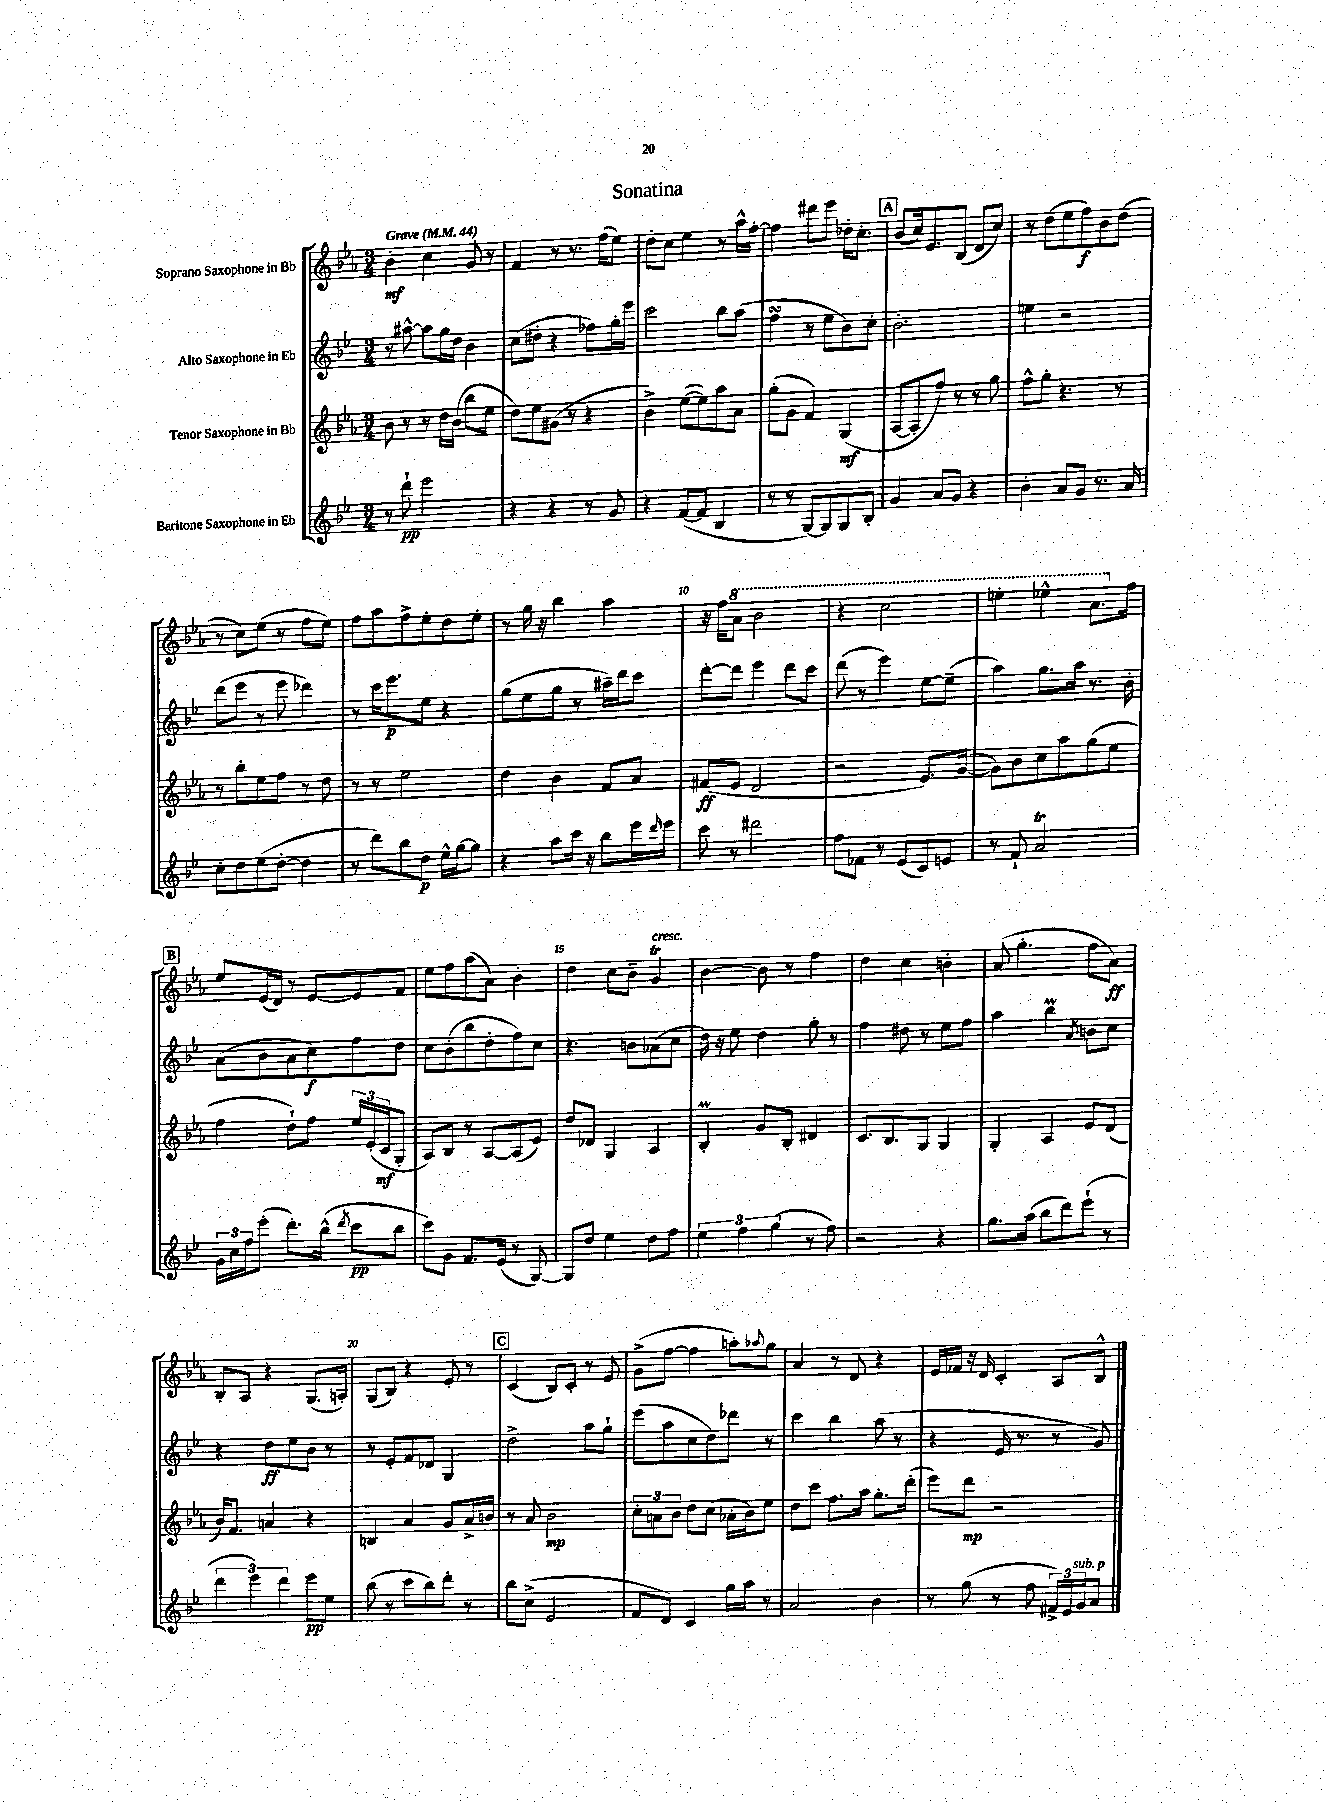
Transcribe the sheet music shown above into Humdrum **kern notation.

**kern	**kern	**kern	**kern
*staff4	*staff3	*staff2	*staff1
*clefG2	*clefG2	*clefG2	*clefG2
*k[b-e-]	*k[b-e-a-]	*k[b-e-]	*k[b-e-a-]
*M3/4	*M3/4	*M3/4	*M3/4
*MM44	*MM44	*MM44	*MM44
8r	8b-\	8r	4b-'\
8ddd`\	8r	[8aa#^^\	.
2eee-\	8r	8aa#\]L	4cc\
.	16dd\LL	16gg\L	.
.	(16b-\JJ	16dd\JJ	.
.	8bb-\L	4b-\	8g/
.	8ee-\J	.	8r
=	=	=	=
4r	8dd\L)	(8cc\L	4f/
.	8ee-\	8dd#'\J	.
4r	(8g#\J	4r	8r
.	8r	.	8.r
8r	4r	8ff-\L)	.
.	.	.	(16ff\LK
8g/	.	16gg'\L	8ee-\J)
.	.	16eee-\JJ	.
=	=	=	=
4r	4b-^\)	2ccc\	8dd'\L
.	.	.	8cc\J
([8f/L	([8ee-\L	.	4ee-\
8f/]J	8ee-\])	.	.
4B-/	8aa-\	8bb-\L	8r
.	8a-\J	(8aa\J	16aa-^^\LL
.	.	.	[16ff'\JJ
=	=	=	=
8r	(8gg'\L	4ff\	4ff\]
8r	8g\J	.	.
[8G/L)	4f/)	8r	8ddd#\L
8G/]	.	8ee-\L	8eee-\J
8G/	(4G/	8b-\)	16dd-'\LK
.	.	.	8.cc'\J
8B-'/J	.	8cc'\J	.
=	=	=	=
4g/	[8A-/L	2.b-'\	(8b-/L
.	8A-'/]	.	16cc/k)
.	.	.	8.e-/
8a/L	8ff/J)	.	.
8g/J	8r	.	(8B-/J
4r	8r	.	8d/L
.	8gg\	.	8cc/J)
=	=	=	=
4b-'\	8ff^^\L	4ee\	8r
.	8gg'\J	.	(8dd\L
8a/L	4.r	2r	8ee-\
8g/J	.	.	8ff\)
8.r	.	.	8b-\
.	8r	.	(8dd\J
16a/	.	.	.
=	=	=	=
8cc'\L	8r	(8ddd\L	8r
8dd\	8bb-'\L	8eee-\J	8cc\L)
(8ee-\	8ee-\	8r	(8ee-\J
[8dd'\J	8ff\J	8eee-\	8r
4dd\]	8r	4ddd-\)	8ff\L
.	8dd\	.	8ee-\J)
=	=	=	=
8r	8r	8r	8ff\L
8ddd\L)	8r	16ccc\LK	8aa-\
.	.	8.eee-\	.
8bb-\	2ee-\	.	8ff^\
8dd\J	.	8ee-\J	8ee-'\
16ee-^^\LL	.	4r	8dd\
[16gg\J	.	.	.
8gg\]J	.	.	8ee-'\J
=	=	=	=
4r	4dd\	(8gg\L	8r
.	.	8ee-\	16gg\
.	.	.	16r
8aa\L	4b-\	8gg\J	4bb-\
16ccc\Jk	.	8r	.
16r	.	.	.
8bb-\L	8f/L	16aa#~\LL)	4aa-\
.	.	16ddd\J	.
16eee-\L	8a-/J	8ccc\J	.
16qqddd/	.	.	.
16eee-\JJ	.	.	.
=	=	=	=
8ccc\	(8f#/L	[8ddd'\L	16r
.	.	.	16ff\LK
8r	8e-/J	8ddd\]J	8aa-\J
2ddd#\	2d/	4eee-\	2bb-\
.	.	8ddd\L	.
.	.	8ccc\J	.
=	=	=	=
8ff\L	2r	(8ddd\	4r
8f-\J	.	8r	.
8r	.	4eee-\)	2ccc\
(8e-/L	.	.	.
8c/)	8.e-/L)	[8ee-\L	.
8e/J	.	(8ee-~\]J	.
.	([16g/Jk	.	.
=	=	=	=
8r	8g\]L)	4aa\)	4eee'\
8f`/	8b-\	.	.
2a/	8cc\	8.gg\L	4eee-^^\
.	8aa-\	.	.
.	.	16aa\Jk	.
.	(8gg\	8.r	8.aa-\L
.	8ee-\J	.	.
.	.	16b-'\	16ff\Jk
=	=	=	=
24g\LL	4ff\	(8a\L	8ee-/L
24cc\	.	.	.
24ff\J	.	.	.
(8eee-'\J	.	8b-\	(16e-/L
.	.	.	16d/JJ)
8.ddd'\L)	8dd`\L)	8a\	8r
.	8ff\J	8cc\)	[8e-/L
(16bb-^^\Jk	.	.	.
8qddd/	.	.	.
8ccc\L	24ee-/LL	8ff\	8e-/]
.	(24e-'/	.	.
.	24c/J	.	.
8bb-\J	8G'/J	8dd\J	8f/J
=	=	=	=
8ccc\L)	8A-/L)	8cc\L	8ee-\L
8g\J	8B-/J	(8b-'\	8ff\
8.f/L	8r	8bb-\	(8aa-\
.	[8A-/L	8dd'\	8a-\J)
(16e-/Jk	.	.	.
8r	(8A-/]	8ff\)	4b-'\
[8G/)	8e-/J)	8cc\J	.
=	=	=	=
8G/]L	8dd/L	4.r	4dd\
8dd/J	8d-/J	.	.
4ee-\	4G/	.	8cc\L
.	.	8b\L	8b-~\J
8dd\L	4A-/	(8a-\	4g/
8ff\J	.	8cc\J	.
=	=	=	=
6ee-\	4B-'/	16dd\)	[4b-\
.	.	16r	.
.	.	8ee-\	.
6ff\	.	.	.
.	8g/L	4dd\	8b-\]
(6gg\	.	.	.
.	8B-'/J	.	8r
8r	4d#/	8gg'\	4ff\
8ff\)	.	8r	.
=	=	=	=
2r	8.c/L	4ff\	4dd\
.	8.B-/	.	.
.	.	8dd#\	4cc\
.	8G/J	8r	.
4r	4G/	8ee-\L	4b'\
.	.	8ff\J	.
=	=	=	=
8.gg\L	4G'/	4aa\	(8a-/
.	.	.	4.gg'\
(16aa\Jk	.	.	.
8bb-\L	4A-/	4bb-\	.
8ddd\)	.	.	.
.	.	8qa/	.
(8eee-`\J	8e-/L	8b\L	8ff\L
8r	(8d/J	8cc\J	8a-\J)
=	=	=	=
6ddd\	16b-/LK)	4r	8B-'/L
.	8.f/J	.	.
.	.	.	8A-/J
6eee-\)	.	.	.
.	4a/	8dd\L	4r
6ddd\	.	.	.
.	.	8ee-\	.
8eee-\L	4r	8b-\J	(8.G/L
8ee-\J	.	8r	.
.	.	.	16A'/Jk)
=	=	=	=
(8bb-\	4B/	8r	(8G/L
8r	.	8e-'/L	8B-/J)
8ccc\L	4a-/	8f/	4r
8bb-\)	.	8d-/J	.
8ddd'\J	8g/L	4G/	8e-'/
8r	16a-^/L	.	8r
.	16b/JJ	.	.
=	=	=	=
8bb-\L	8r	2dd^\	(4c/
(8cc^\J	8a-/	.	.
2e-/	2b-\	.	8B-/L)
.	.	.	8c'/J
.	.	8aa\L	8r
.	.	8gg`\J	8e-/
=	=	=	=
8f/L	12cc'\L	(8eee-\L	(8g^\L
.	12a\	.	.
8d/J)	.	8aa\	[8ff\J
.	12b-\J	.	.
4c/	8dd\L	8cc\	4ff\]
.	(8cc\J	8dd\)	.
16gg\LL	16a-'\LL	8ddd-\J	8aa'\L)
16aa\JJ	16b-\J)	.	.
.	.	.	8qqaa-/
8r	8ee-\J	8r	8gg\J
=	=	=	=
2a/	8dd\L	4ccc\	4a-/
.	8ccc\J	.	.
.	8.ff\L	4bb-\	8r
.	.	.	8d/
.	16aa-\Jk	.	.
4b-\	8.gg'\L	(8aa\	4r
.	.	8r	.
.	(16ddd'\Jk	.	.
=	=	=	=
8r	8eee-\L)	4r	16e-/LL
.	.	.	16f-/JJ
(8gg\	8ddd\J	.	16r
.	.	.	16d/
8r	2r	16e-/	4c'/
.	.	8.r	.
8ff\	.	.	.
24f#^/LL)	.	8r	8A-/L
24e-/	.	.	.
24g/J	.	.	.
8a/J	.	8g/)	8B-^^/J
==	==	==	==
*-	*-	*-	*-
